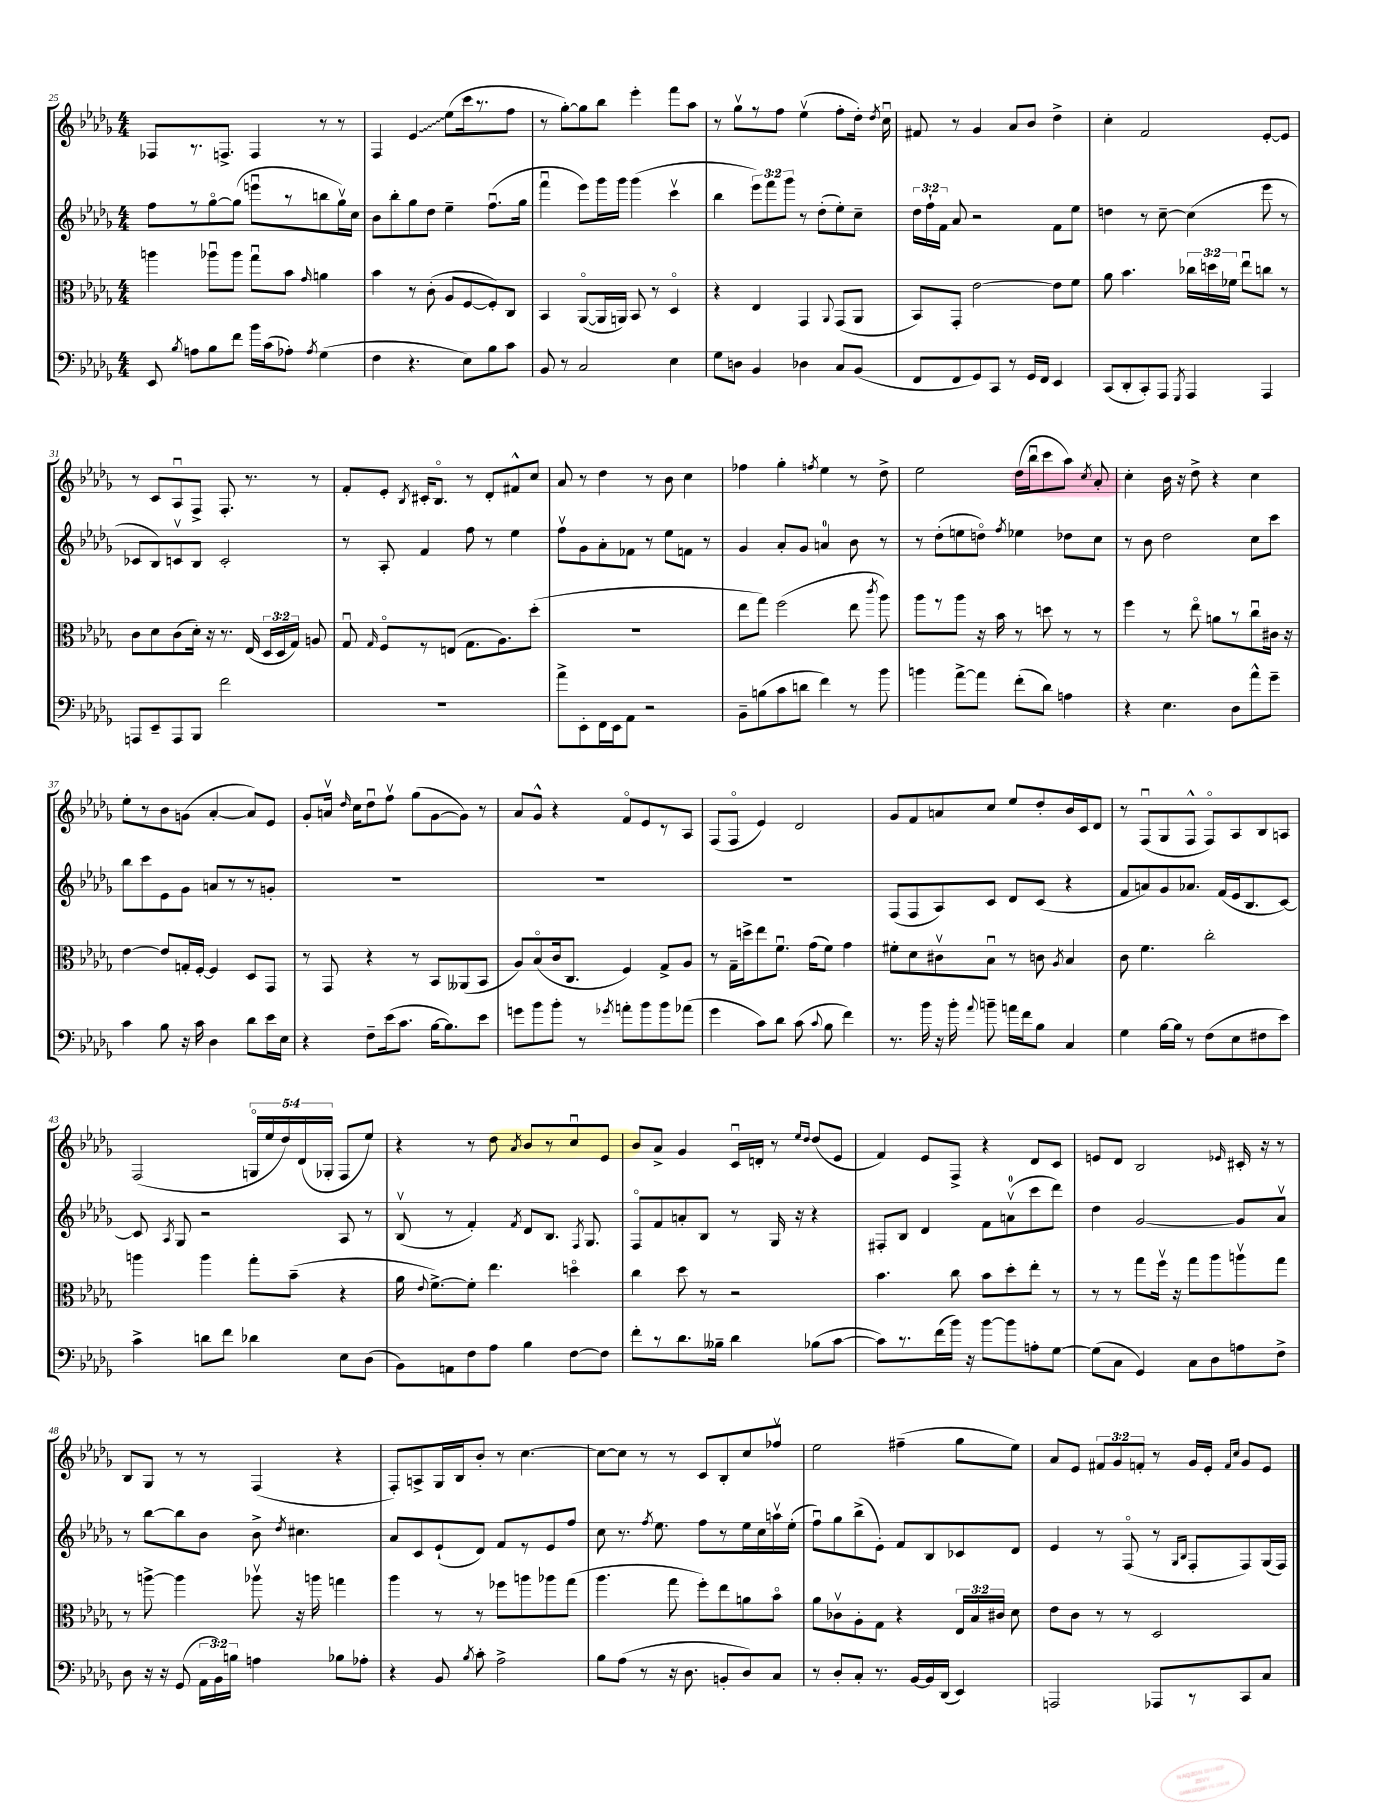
<<
\new StaffGroup <<
\new Staff = "s0" {
    \clef treble \key des \major \numericTimeSignature \time 4/4 \override Staff.TupletNumber.text = #tuplet-number::calc-fraction-text
    \autoBeamOff fes8[ r8. f8.]-> f4 r8 r8 |
    f4 \once \override Glissando.style = #'zigzag ees'4\glissando ees''8[( c'''16 r8. f''8] |
    r8 ges''8[~-.) ges''8 bes''8] ees'''4-. f'''8[ aes''8] |
    r8 ges''8[\upbow r8 f''8] ees''4\upbow( f''8[-. des''16]-.) \acciaccatura { des''8 } c''16\downbow |
    fis'8 r8 ges'4 aes'8[ bes'8] des''4-> |
    c''4-. f'2 ees'8[~-. ees'8] |
    r8 c'8[ aes8\downbow f8]-> f8.-. r8. r8 |
    f'8[-. ees'8]-. \acciaccatura { bes8 } cis'16[-. bes8.]\flageolet r8 des'8[-. fis'8-^ c''8] |
    aes'8 r8 des''4 r8 bes'8 c''4 |
    fes''4 ges''4-. \acciaccatura { f''8 } ees''4 r8 des''8-> |
    ees''2 des''16[( bes''16\downbow c'''8 aes''8]) \acciaccatura { c''8 } aes'8-. |
    c''4-. bes'16 r16 des''8-> r4 c''4 |
    ees''8[-. r8 bes'8 g'8]( aes'4~-. aes'8[) ees'8] |
    ges'8[-. a'16]\upbow \grace { des''16 } c''16[ des''8\downbow f''8]\upbow ges''8[( ges'8~ ges'8]) r8 |
    aes'8[ ges'8]-^ r4 f'8[\flageolet ees'8 r8 aes8] |
    f8[( f8]\flageolet ees'4) des'2 |
    ges'8[ f'8 a'8 c''8] ees''8[ des''8-. bes'16 c'16 des'8] |
    r8 f8[\downbow( ges8 f8]-^ f8[\flageolet) aes8 bes8 a8] |
    f2( \tuplet 5/4 { g16[\flageolet ees''16 des''16) des'16( ges16]-. } f8[ ees''8]) |
    r4 r8 des''8 \acciaccatura { aes'8 } bes'8[ r8 c''8\downbow ees'8] |
    bes'8[ aes'8]-> ges'4 c'16[\downbow d'16]-. r8 \grace { ees''16[ des''16] } des''8[( ees'8] |
    f'4) ees'8[ f8]-> r4 des'8[ c'8] |
    e'8[ des'8] bes2 \grace { ees'16 } cis'16-. r16 r8 |
    bes8[ ges8] r8 r8 f4( r4 |
    f8[-.) a8-> ges16 bes16 bes'8]-. r8 c''4.~ |
    c''8[~ c''8] r8 r8 c'8[ bes8-. c''8 fes''8]\upbow |
    ees''2 fis''4--( ges''8[ ees''8]) |
    aes'8[ ees'8] \tuplet 3/2 { fis'8[ ges'8 f'8]-. } r8 ges'16[ ees'16]-. \grace { f'16[ c''16] } ges'8[ ees'8] \bar "|." |
}
\new Staff = "s1" {
    \clef treble \key des \major \numericTimeSignature \time 4/4 \override Staff.TupletNumber.text = #tuplet-number::calc-fraction-text
    \autoBeamOff f''8[ r8 ges''8~\flageolet ges''8]( e'''8[\downbow r8 b''8 ges''16\upbow) c''16] |
    bes'8[ bes''8-. ges''8 des''8] ees''4-- f''8.[\downbow( ges''16] |
    f'''4\downbow ees'''8[) ges'''16 ges'''16] ges'''4( c'''4\upbow |
    bes''4 \tuplet 3/2 { ees'''8[) f'''8 ges'''8] } r8 des''8[-.( ees''8-.) c''8]-- |
    \tuplet 3/2 { des''16[ f''16-! f'16] } aes'8 r2 f'8[ ees''8] |
    d''4 r8 c''8~-- c''4( ees'''8 r8 |
    ces'8[ bes8) c'8\upbow bes8] c'2-. |
    r8 aes8-. f'4 f''8 r8 ees''4 |
    f''8[\upbow ges'8 aes'8-. fes'8] r8 ees''8[ f'8] r8 |
    ges'4 aes'8[-. ges'8] a'4-0 bes'8 r8 |
    r8 des''8[-.( e''8 d''8]\flageolet) \acciaccatura { f''8 } ees''4 des''8[ c''8] |
    r8 bes'8 des''2 c''8[ c'''8] |
    bes''8[ c'''8 ees'8 ges'8] a'8[ r8 r8 g'8]-. |
    R1 |
    R1 |
    R1 |
    f8[( f8 aes8) c'8] des'8[ c'8]( r4 |
    f'8[ a'8) ges'8 aes'8.] f'16[( ees'16 bes8. c'8]~) |
    c'8 \acciaccatura { aes8 } ges8 r2 aes8 r8 |
    bes8\upbow( r8 f'4-.) \acciaccatura { f'8 } des'8[ bes8.] \acciaccatura { f8 } ges8. |
    f8[\flageolet f'8 a'8-. bes8] r8 ges16 r16 r4 |
    fis8[-. bes8] des'4 f'8[ a'8-0\upbow( c'''8 des'''8]) |
    des''4 ges'2~ ges'8[ aes'8]\upbow |
    r8 bes''8[~ bes''8 bes'8] bes'8-> \acciaccatura { des''8 } cis''4. |
    aes'8[ c'8 ees'8-!( des'8]) f'8[ r8 ees'8 f''8] |
    c''8 r8. \acciaccatura { f''8 } ees''8. f''8[ r8 ees''16 c''16 a''16\upbow ees''16]-.( |
    f''8[\downbow) ges''8 bes''8->( ees'8]-.) f'8[ bes8 ces'8 des'8] |
    ees'4 r8 f8\flageolet( r8 \grace { ges16[ bes16] } f8[-. f8) ges16( f16]) \bar "|." |
}
\new Staff = "s2" {
    \clef alto \key des \major \numericTimeSignature \time 4/4 \override Staff.TupletNumber.text = #tuplet-number::calc-fraction-text
    \autoBeamOff a''4 aes''8[\downbow aes''8] ges''8[\downbow bes'8] \grace { ges'16 } a'4 |
    bes'4 r8 c'8-.( aes8[ f8~ f8-.) c8] |
    bes,4 aes,8[~\flageolet( aes,16 a,16]) bes,8 r8 des4\flageolet |
    r4 ees4 ges,4 \appoggiatura { aes,8 } ges,8[( aes,8] |
    bes,8[) ges,8]-. ees'2~ ees'8[ f'8] |
    aes'8 bes'4. \tuplet 3/2 { ces''16[ d''16 fes'16] } ees''8[\downbow c''8] r8 |
    c'8[ des'8 c'8( des'16]-.) r16 r8. ees16( \tuplet 3/2 { des16[ des16 ges16]) } a8 |
    ges8\downbow \grace { ges16 } f8[\flageolet r8 e8]( ges8.[ aes8.) des''8]-.( |
    R1 |
    ees''8[ ges''8]) f''2( ees''8 \acciaccatura { c'''8 } aes''8) |
    aes''8[ r8 aes''8] r16 bes'16 r8 d''8 r8 r8 |
    f''4 r8 ees''8\flageolet a'8[ r8 c''8\downbow cis'16] r16 |
    ees'4~ ees'8[ g16-. f16]~-. f4 des8[ ges,8] |
    r8 ges,8 r4 r8 bes,8[ aeses,8( bes,8] |
    aes8[) bes8\flageolet( c'16 c8.] f4) ges8[-> aes8] |
    r8 ges16[-- d''16-> ees''8 f'8.]\downbow ges'16[( f'8]) ges'4 |
    fis'8[-. des'8 cis'8\upbow bes8]\downbow r8 c'8 \acciaccatura { aes8 } bes4 |
    c'8 f'4. c''2-. |
    a''4 a''4 ges''8[-. bes'8]--( r4 |
    aes'16 \appoggiatura { ees'8 } f'8.[~->) f'8]-. ees''4. d''4\flageolet |
    c''4 des''8 r8 r2 |
    bes'4. c''8 bes'8[ des''8-. ees''8]-. r8 |
    r8 r8 ges''8[ f''16]\upbow r16 ges''8[ aes''8 a''8\upbow ges''8] |
    r8 a''8~-> a''4 aes''8\upbow r16 a''16 g''4 |
    aes''4 r8 r8 fes''8[ a''8 aes''8 ges''8]( |
    aes''4. ges''8 f''8[-.) ees''8 a'8 bes'8]\flageolet |
    aes'8[ ces'8\upbow aes8-. ges8] r4 \tuplet 3/2 { ees16[ bes16 cis'16] } des'8 |
    ees'8[ c'8] r8 r8 des2 \bar "|." |
}
\new Staff = "s3" {
    \clef bass \key des \major \numericTimeSignature \time 4/4 \override Staff.TupletNumber.text = #tuplet-number::calc-fraction-text
    \autoBeamOff ees,8 \acciaccatura { bes8 } a8[ bes8 f'8] bes'16[ c'16( aes8]-.) \acciaccatura { aes8 } ges4( |
    f4 r4. ees8[) bes8 c'8] |
    bes,8 r8 c2 ees4 |
    ges8[ d8] bes,4 des4 c8[ bes,8]( |
    f,8[ f,8 ges,8) c,8] r8 ges,16[ f,16] ees,4 |
    c,8[( des,8-. c,8-.) aes,,8] \acciaccatura { ges,,8 } aes,,4 aes,,4 |
    a,,8[ ees,8-- a,,8 bes,,8] f'2 |
    R1 |
    aes'8[-> ees,8-. f,16 ees,16 aes,8] r2 |
    bes,8[-- b8( c'8 d'8] f'4) r8 bes'8 |
    b'4 aes'8[~-> aes'8] f'8[-.( des'8]) a4 |
    r4 ees4. des8[ aes'8-^ ges'8]-- |
    c'4 bes8 r16 c'16 des4 des'8[ ees'16 ees16] |
    r4 f8[-- ees'16( c'8.] bes16[~ bes8.) ees'8] |
    g'8[ bes'8 bes'8]-. r8 \acciaccatura { ges'8 } a'8[-. bes'8 bes'8 aes'8]( |
    ges'4 c'8[) des'8] c'8( \appoggiatura { c'8 } bes8 f'4) |
    r8. bes'16 r16 bes'16-. \appoggiatura { aes'8 } b'8-- a'16[ f'16 bes8] c4 |
    ges4 bes16[~ bes16] r8 f8[( ees8 fis8 ees'8]) |
    c'4-> d'8[ f'8] des'4 ees8[ des8]( |
    bes,8[) a,8 f8 aes8] bes4 f8[~ f8] |
    f'8[-. r8 des'8. beses16]-- des'4 bes8[( c'8]~ |
    c'8[) r8. f'16( bes'16]) r16 bes'8[~ bes'8 a8-. ges8]~ |
    ges8[( c8] ges,4) c8[ des8 a8 f8]-> |
    des8 r16 r16 ges,8( \tuplet 3/2 { aes,16[ bes,16) b16] } a4 bes8[ aes8]-. |
    r4 bes,8 \acciaccatura { bes8 } c'8-. aes2-> |
    bes8[ aes8]( r8 r16 des8. b,8[-. des8) c8] |
    r8 des8[-. c8]-. r8. bes,16[~ bes,16 des,16]( ees,4) |
    a,,2 aes,,8[ r8 c,8 c8] \bar "|." |
}
>>
>>
\layout { \context { \Score currentBarNumber = #25 } }
